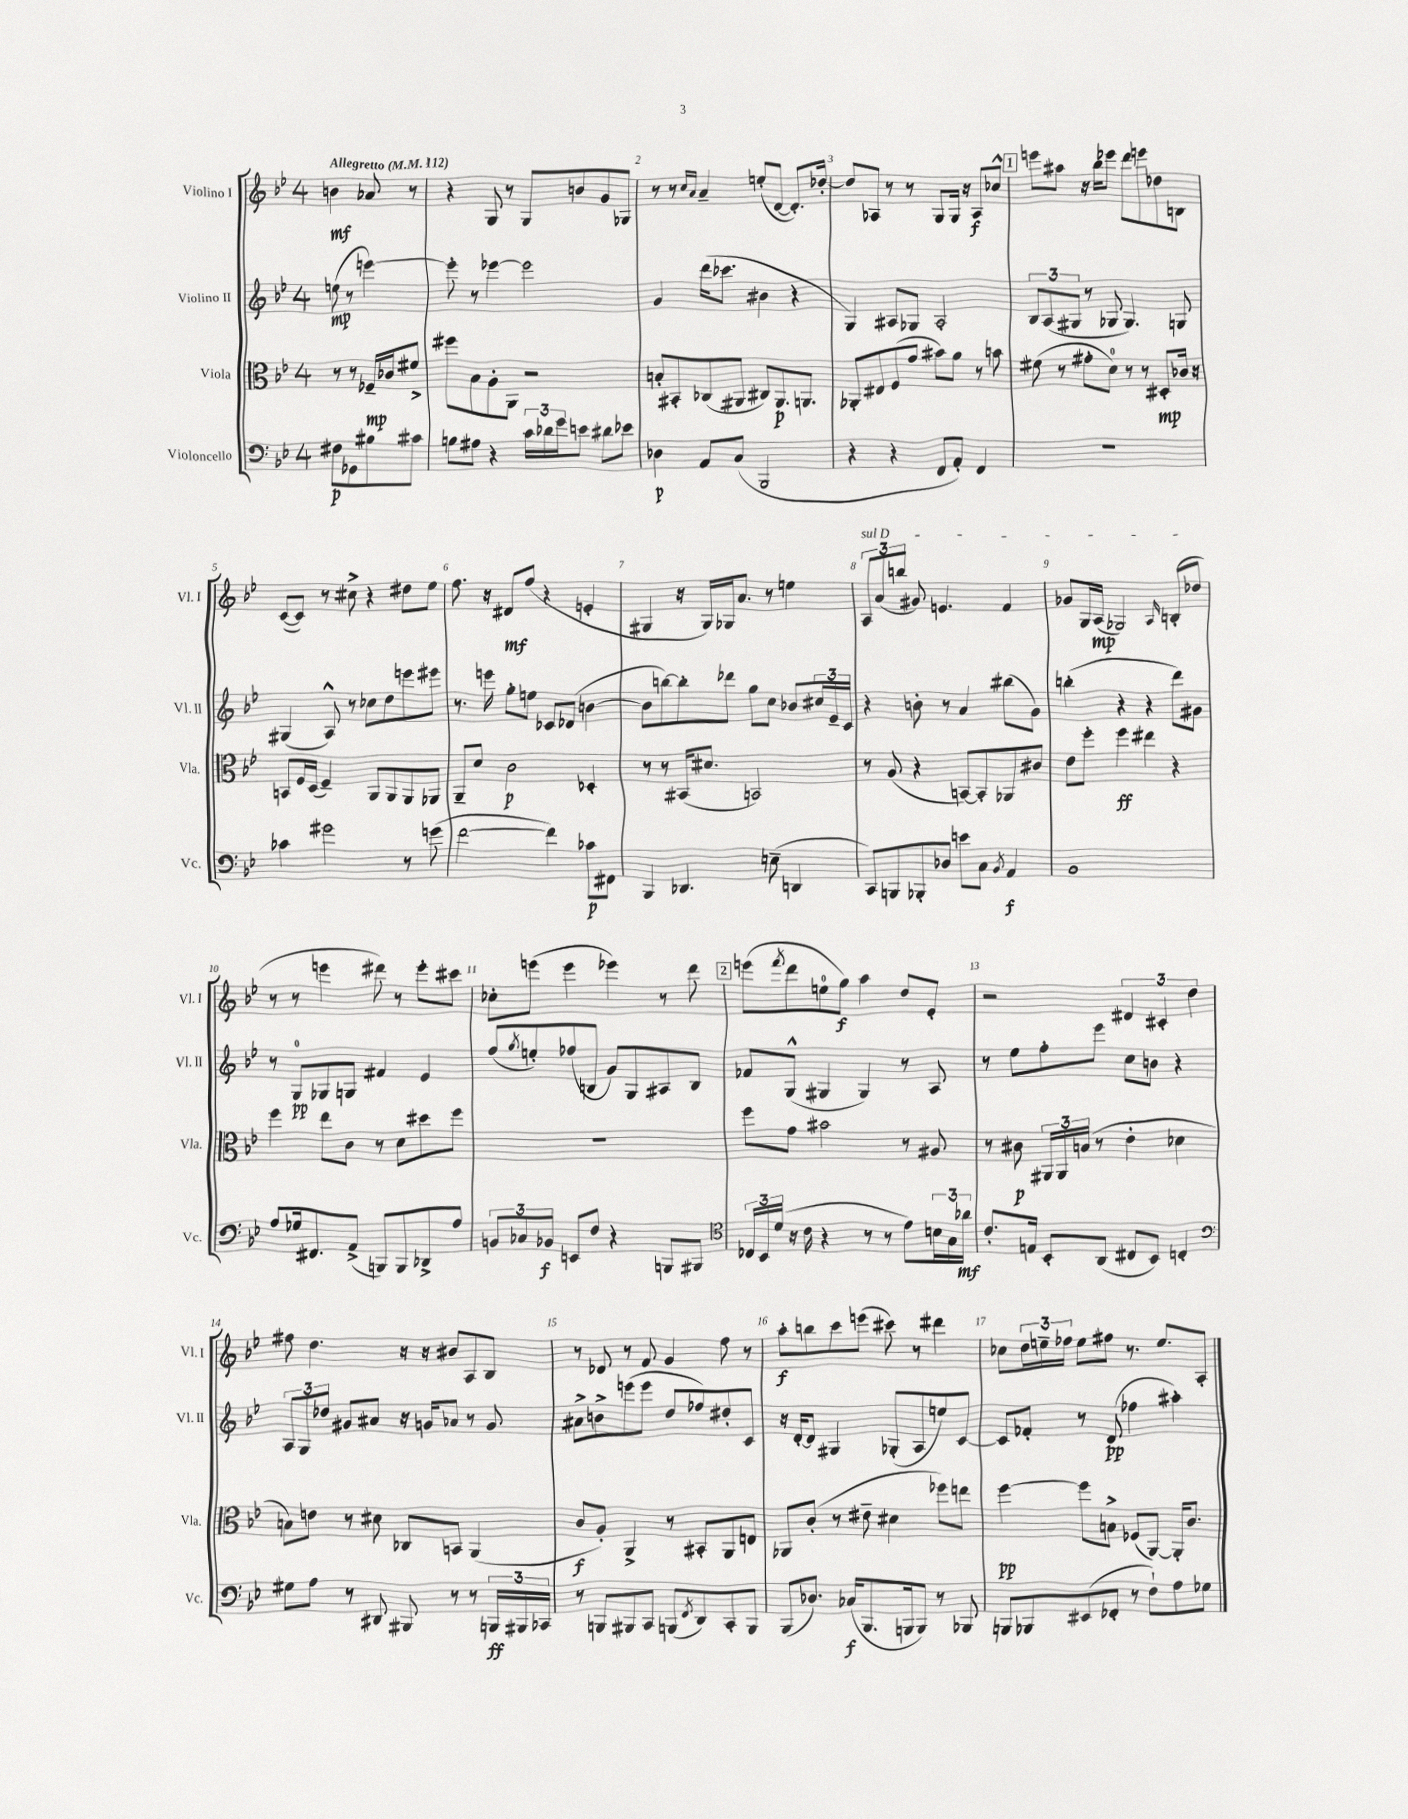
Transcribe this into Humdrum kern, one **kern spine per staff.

**kern	**kern	**kern	**kern
*staff4	*staff3	*staff2	*staff1
*clefF4	*clefC3	*clefG2	*clefG2
*k[b-e-]	*k[b-e-]	*k[b-e-]	*k[b-e-]
*M4/4	*M4/4	*M4/4	*M4/4
*MM112	*MM112	*MM112	*MM112
8F#\L	8r	(8ee\	4b\
8GG-\	8r	8r	.
8B#\	16F-~/LL	[4eee\)	8a-/
.	16c-/J	.	.
8c#\J	8f#^/J	.	8r
=	=	=	=
8B\L	8ff#\L	8eee'\]	4r
8A#\J	8B-\	8r	.
4r	8A'\	[4eee-\	8G/
.	8AA\J	.	8r
24c\LL	2r	2eee-\]	8G/L
24d-\	.	.	.
24g\J	.	.	.
8e\J	.	.	8b/
8d#\L	.	.	8g/
8e-\J	.	.	8G-/J
=	=	=	=
4D-\	8B'/L	4g/	8r
.	8BB#'/	.	8r
.	.	.	16qqcc/LL
.	.	.	16qqa/JJ
8AA/L	(8C-/	(16ddd\LK	4a~/
.	.	8.ccc-\J	.
(8C/J	8AA#/J	.	.
2BBB-/	8C#/L)	4b#\	(8ee'/L
.	8.AA#/	.	[8d/J
.	.	4r	8.d'/]L)
.	8.AA/J	.	.
.	.	.	[16dd-'/Jk
=	=	=	=
4r	8AA-'/L	4G/)	8dd-/]L
.	8E#/	.	8A-/J
4r	(8F/	8A#/L	8r
.	8g/J	8G-/J	8r
8FF/L	8b#\L)	2A#'/	8G/L
8AA'/J)	8a\J	.	16G/Jk
.	.	.	16r
4FF/	8r	.	8A-/L
.	8b\	.	8cc-^^/J
=	=	=	=
1r	(8f#\	12B-/L	8eee\L
.	.	(12A/	.
.	8r	.	8aa#\J
.	.	12G#/J	.
.	8g#'\L	8r	16r
.	.	.	16bb-\LK
.	8d\J)	8G-/	8eee-\J
.	8r	4.G-/)	8ddd\L
.	8r	.	8eee\
.	8D#'/L	.	8dd-\
.	16c-/Jk	8G/	8B\J
.	16r	.	.
=	=	=	=
4c-\	8BB/L	(4G#/	([8c/L
.	16F/L	.	8c/]J)
.	(16D/JJ	.	.
2g#\	4F~/)	8A^^/)	8r
.	.	8r	8cc#^\
.	8AA/L	8cc-\L	4r
.	8AA/	8dd\	.
8r	8AA/	8eee\	8dd#\L
(8g\	8AA-/J	8eee#\J	8ee-\J
=	=	=	=
[2f\	8AA~/L	8.r	8.ff\
.	8d/J	.	.
.	.	16eee\	16r
.	2c\	8gg'\L	8d#/L
.	.	8ee\J	(8ff/J
4f\])	.	8c-/L	4r
.	.	(8d-/J	.
8c-\L	4D-'/	[4b\	4e'/
8FF#\J	.	.	.
=	=	=	=
4BBB-/	8r	8b\]L	4G#/
.	8r	[8bb\)	.
4.DD-/	(16BB#/LK	8bb'\]	16r
.	8.d#/J	.	16G#/LL)
.	.	8ddd-\J	16G-/J
.	.	.	8.a/J
.	2BB/)	8gg\L	.
(8E~\	.	8cc\J	8r
4DD/	.	8b-/L	4ee\
.	.	24cc#/L	.
.	.	24e-~/	.
.	.	24c/JJ	.
=	=	=	=
8CC/L)	8r	4r	12A/L
.	.	.	(12a/
8BBB/	(8A/	.	.
.	.	.	12bb/J
8BBB-'/	4r	8b'\	8g#/)
8D-/J	.	8r	4.e/
8e\L	[8BB/L)	4a/	.
8C\J	8BB'/]	.	.
8qBB-/	.	.	.
4AA/	8AA-/	(8bb#\L	4f/
.	8c#/J	8g\J)	.
=	=	=	=
1BB-	8e-\L	(4bb'\	8g-/L
.	8ff'\J	.	16G/L
.	.	.	(16A/JJ
.	4ff\	4r	2G-/)
.	4ee#\	4r	.
.	.	.	16qqA/
.	4r	8ddd\L)	(8B'/L
.	.	8g#\J	8dd-/J
=	=	=	=
8A/L	4ff\	8r	8r
16G-/k	.	8G/L	8r
8.FF#/	.	.	.
.	8ee-\L	8G-/	4eee\
(8AA^/J	8c\J	8G/J	.
8BBB/L)	8r	4f#/	8ddd#\)
8BBB/	8d\L	.	8r
8DD-^/	8dd#\	4e-/	8eee'\L
8A/J	8ff\J	.	8ccc#\J
=	=	=	=
12BB/L	1r	(8ff/L	8cc-'\L
12C-/	.	.	.
.	.	8qgg/	.
.	.	8ee'/)	(8eee\J
12BB-/J	.	.	.
8EE/L	.	(8ff-/	4eee\
8F/J	.	8B/J	.
4r	.	8g/L)	4eee-\)
.	.	8G/	.
8BBB/L	.	8A#/	8r
8BBB#/J	.	8B/J	8ddd\
=	=	=	=
*clefC4	*	*	*
24C-/LL	8ff\L	8f-/L	(8eee\L
24BB-/	.	.	.
(24d/JJ	.	.	.
.	.	.	8qfff/
16r	8g\J	(8G^^/J	8ddd\
16c\	.	.	.
4r	2b#\	4G#/	8ee\
.	.	.	8gg\J)
8r	.	4G#/)	4aa\
8r	.	.	.
8e-\L)	8r	8r	8dd/L
24B\L	8A#/	8A/	8e-'/J
24G\	.	.	.
24a-\JJ	.	.	.
=	=	=	=
8.c'/L	8r	8r	2r
.	8c#\	8ee-\L	.
16E/Jk	.	.	.
8BB-'/L	24AA#/LL	8ff'\	.
.	24AA#/	.	.
.	(24B/JJ	.	.
(8AA/J	8r	8eee-\J	.
8C#/L	4e-'\	8cc\L	6d#/
8BB-/J)	.	8b\J	.
.	.	.	6c#'/
4C'/	4d-\	4r	.
.	.	.	6dd\
=	=	=	=
*clefF4	*	*	*
8G#\L	8B\L)	12A/L	8ff#\
.	.	12G/	.
8A\J	8e\J	.	4.dd\
.	.	12dd-/J	.
8r	8r	8g#/L	.
8DD#/	8d#\	8a#/J	.
8BBB#/	8C-/L	16r	16r
.	.	16g/LK	16r
8r	8BB/J	8a-/J	8b#/L
8r	(4AA/	8r	8A/
24BBB/LL	.	8g/	8B-/J
24BBB#/	.	.	.
24CC-/JJ	.	.	.
=	=	=	=
8r	8c/L	8a#^\L	8r
8BBB/L	8A'/J)	8b^\	8d-/
8BBB#/	4AA^/	(8eee\	8r
8CC/J	.	8eee\J	8f/
(8BBB/L	8r	8dd/L	4g/
8qFF/	.	.	.
8DD/)	8BB#'/L	8ff-/)	.
8CC'/	8AA/	8dd#'/	8ff\
8BBB/J	8E/J	8c/J	8r
=	=	=	=
(8BBB-/L	8AA-/L	16r	8aa'\L
.	.	[16d'/LK	.
8.D-/J)	(8c'/J	8d/]J	8bb\
.	8r	4G#/	8ccc\
(16C-/LK	.	.	.
8.BBB-/	8e#~\	.	(8eee\J
.	4d#\	(8G-'/L	8ccc#\)
16BBB/k	.	.	.
8BBB/J)	.	8A/	8r
8r	8ff-\L)	8ee/)	4ddd#\
8BBB-/	8ee\J	[8c/J	.
=	=	=	=
8BBB/L	[4ff\	8c/]L	8cc-\L
8BBB-/	.	8f-'/J	24dd\L
.	.	.	24ee~\
.	.	.	24ff-\JJ
(8EE#/	8ff\]L	8r	8ee\L
8FF-'/J	8B^\J	(8d/	8ff#\J
8r	(8F-/L	4ff-\	8.r
8F`\L)	[8AA/J)	.	.
.	.	.	8.ee/L
8A\	16AA'/]LK	4aa#'\)	.
.	8.c/J	.	.
8G-\J	.	.	8A'/J
==	==	==	==
*-	*-	*-	*-
